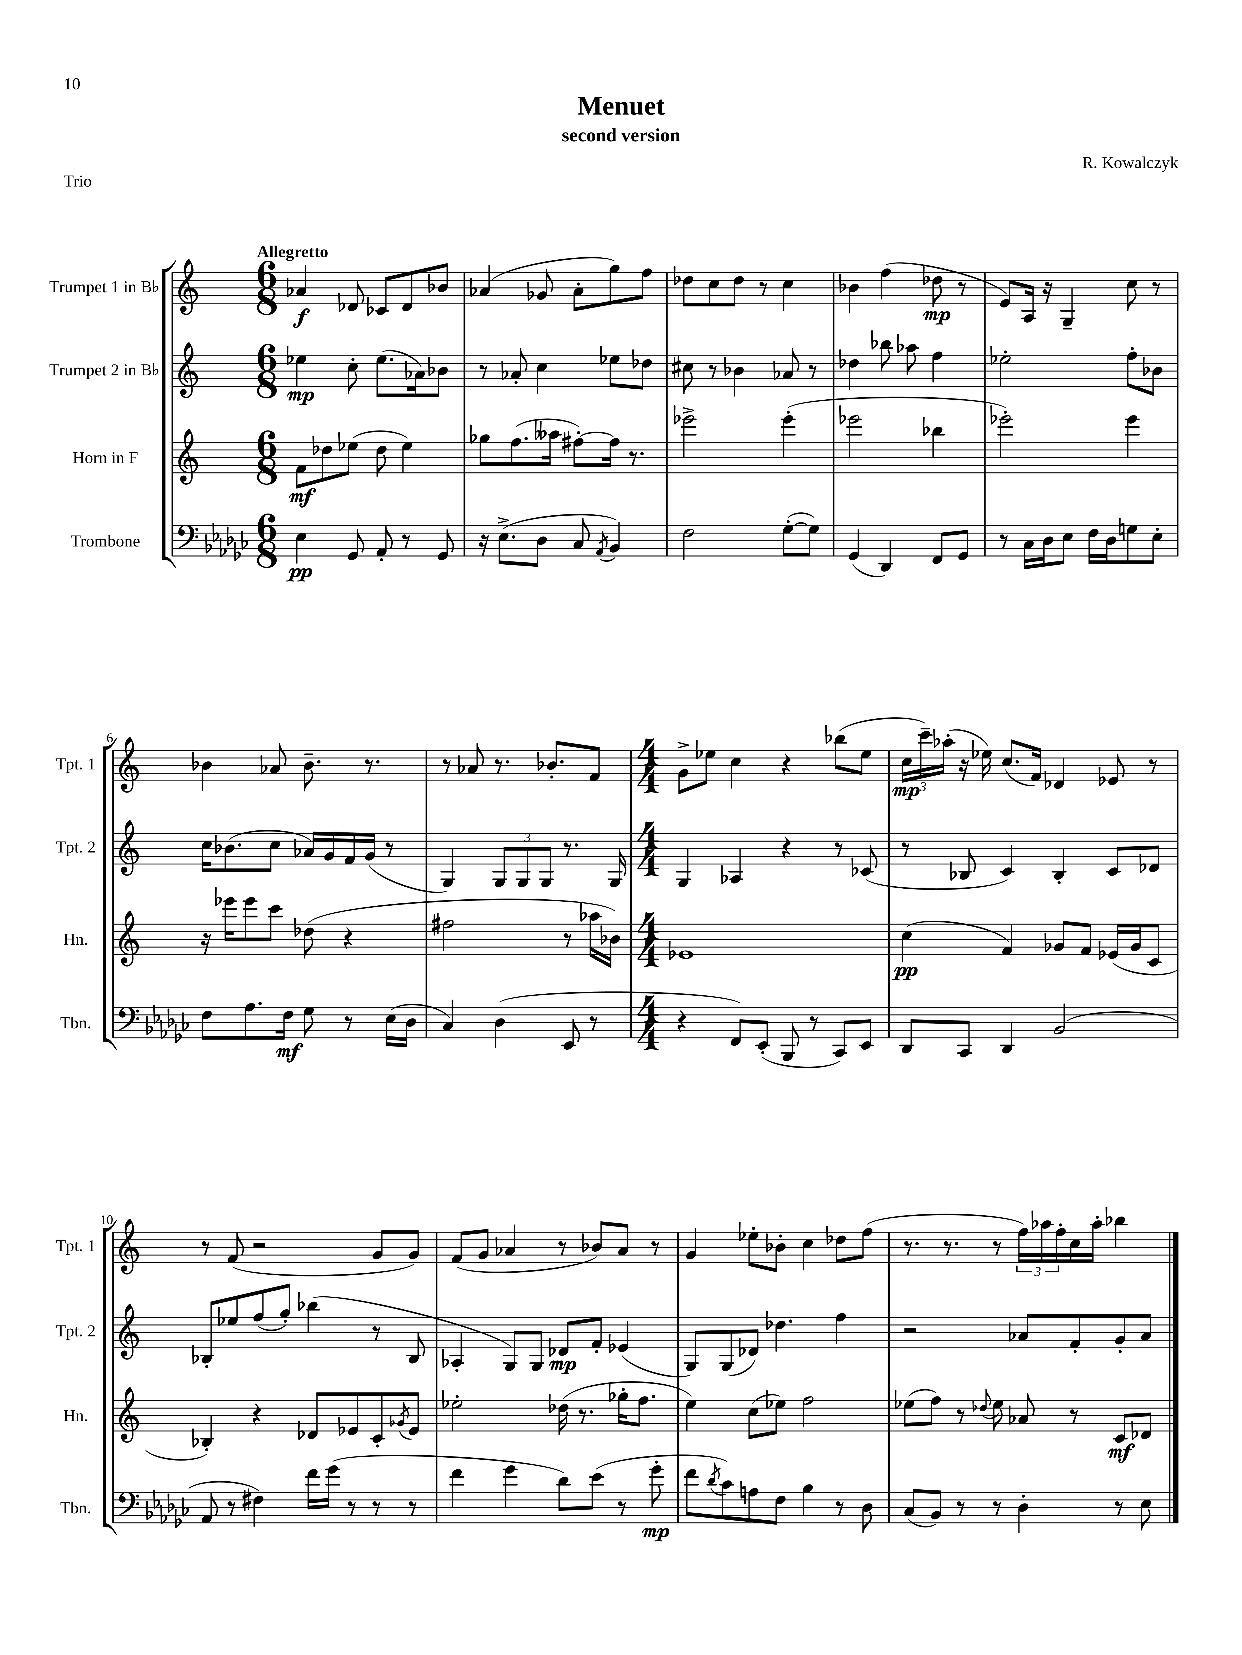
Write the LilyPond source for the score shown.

\header { title = "Menuet" composer = "R. Kowalczyk" subtitle = "second version" piece = "Trio" }
<<
\new StaffGroup <<
\new Staff = "s0" \with { instrumentName = "Trumpet 1 in Bb" shortInstrumentName = "Tpt. 1" } {
    \clef treble \key c \major \numericTimeSignature \time 6/8 \tempo "Allegretto"
    aes'4\f des'8 ces'8 des'8 bes'8 |
    aes'4( ges'8 aes'8-. g''8) f''8 |
    des''8 c''8 des''8 r8 c''4 |
    bes'4 f''4( des''8\mp r8 |
    e'8) a16 r16 g4-- c''8 r8 |
    bes'4 aes'8 bes'8.-- r8. |
    r8 aes'8 r8. bes'8.-. f'8 |
    \numericTimeSignature \time 4/4 g'8-> ees''8 c''4 r4 bes''8( ees''8 |
    \tuplet 3/2 { c''16\mp c'''16--) aes''16-.( } r16 ees''16) c''8.( f'16) des'4 ees'8 r8 |
    r8 f'8( r2 g'8 g'8) |
    f'8( g'8 aes'4 r8 bes'8) aes'8 r8 |
    g'4 ees''8-. bes'8-. c''4 des''8 f''8( |
    r8. r8. r8 \tuplet 3/2 { f''16) aes''16 f''16-. } c''16 aes''16-. bes''4 \bar "|." |
}
\new Staff = "s1" \with { instrumentName = "Trumpet 2 in Bb" shortInstrumentName = "Tpt. 2" } {
    \clef treble \key c \major \numericTimeSignature \time 6/8
    ees''4\mp c''8-. ees''8.( aes'16) bes'8 |
    r8 aes'8-. c''4 ees''8 des''8 |
    cis''8 r8 bes'4 aes'8 r8 |
    des''4 bes''8 aes''8 f''4 |
    ees''2-. f''8-. bes'8 |
    c''16 bes'8.( c''8 aes'16) g'16 f'16 g'16( r8 |
    g4) \tuplet 3/2 { g8 g8 g8 } r8. g16 |
    \numericTimeSignature \time 4/4 g4 aes4 r4 r8 ces'8( |
    r8 bes8 c'4) bes4-. c'8 des'8 |
    bes8-. ees''8 f''8( g''8-.) bes''4( r8 bes8 |
    aes4-. g8) g8 des'8\mp f'8-. ees'4( |
    g8) g8( des'8) des''4. f''4 |
    r2 aes'8 f'8-. g'8-. aes'8 \bar "|." |
}
\new Staff = "s2" \with { instrumentName = "Horn in F" shortInstrumentName = "Hn." } {
    \clef treble \key c \major \numericTimeSignature \time 6/8
    f'8\mf des''8 ees''8( des''8 ees''4) |
    ges''8 f''8.( aeses''16 fis''8~-.) fis''16 r8. |
    ees'''2-> ees'''4-.( |
    ees'''2 bes''4 |
    ees'''2-.) ees'''4 |
    r16 ees'''16 ees'''8 c'''8 des''8( r4 |
    fis''2 r8 aes''16 bes'16) |
    \numericTimeSignature \time 4/4 ees'1 |
    c''4\pp( f'4) ges'8 f'8 ees'16( ges'16 c'8 |
    bes4-.) r4 des'8 ees'8 c'8-. \acciaccatura { ges'8 } ees'8 |
    ees''2-. des''16( r8. ges''16-. f''8. |
    e''4) c''8( ees''8) f''2 |
    ees''8( f''8) r8 \appoggiatura { des''8 } ees''8 aes'8 r8 c'8\mf des'8 \bar "|." |
}
\new Staff = "s3" \with { instrumentName = "Trombone" shortInstrumentName = "Tbn." } {
    \clef bass \key ges \major \numericTimeSignature \time 6/8
    ees4\pp ges,8 aes,8-. r8 ges,8 |
    r16 ees8.->( des8 ces8 \acciaccatura { aes,8 } bes,4) |
    f2 ges8~-.( ges8) |
    ges,4( des,4) f,8 ges,8 |
    r8 ces16 des16 ees8 f16 des16 g8 ees8-. |
    f8 aes8. f16\mf ges8 r8 ees16( des16 |
    ces4) des4( ees,8 r8 |
    \numericTimeSignature \time 4/4 r4 f,8) ees,8-.( bes,,8 r8 ces,8) ees,8 |
    des,8 ces,8 des,4 bes,2( |
    aes,8 r8 fis4) f'16 ges'16( r8 r8 r8 |
    f'4 ges'4 des'8) ees'8( r8 ges'8-.\mp |
    f'8 \acciaccatura { des'8 } ces'8) a8 f8 bes4 r8 des8 |
    ces8( bes,8) r8 r8 des4-. r8 ees8 \bar "|." |
}
>>
>>
